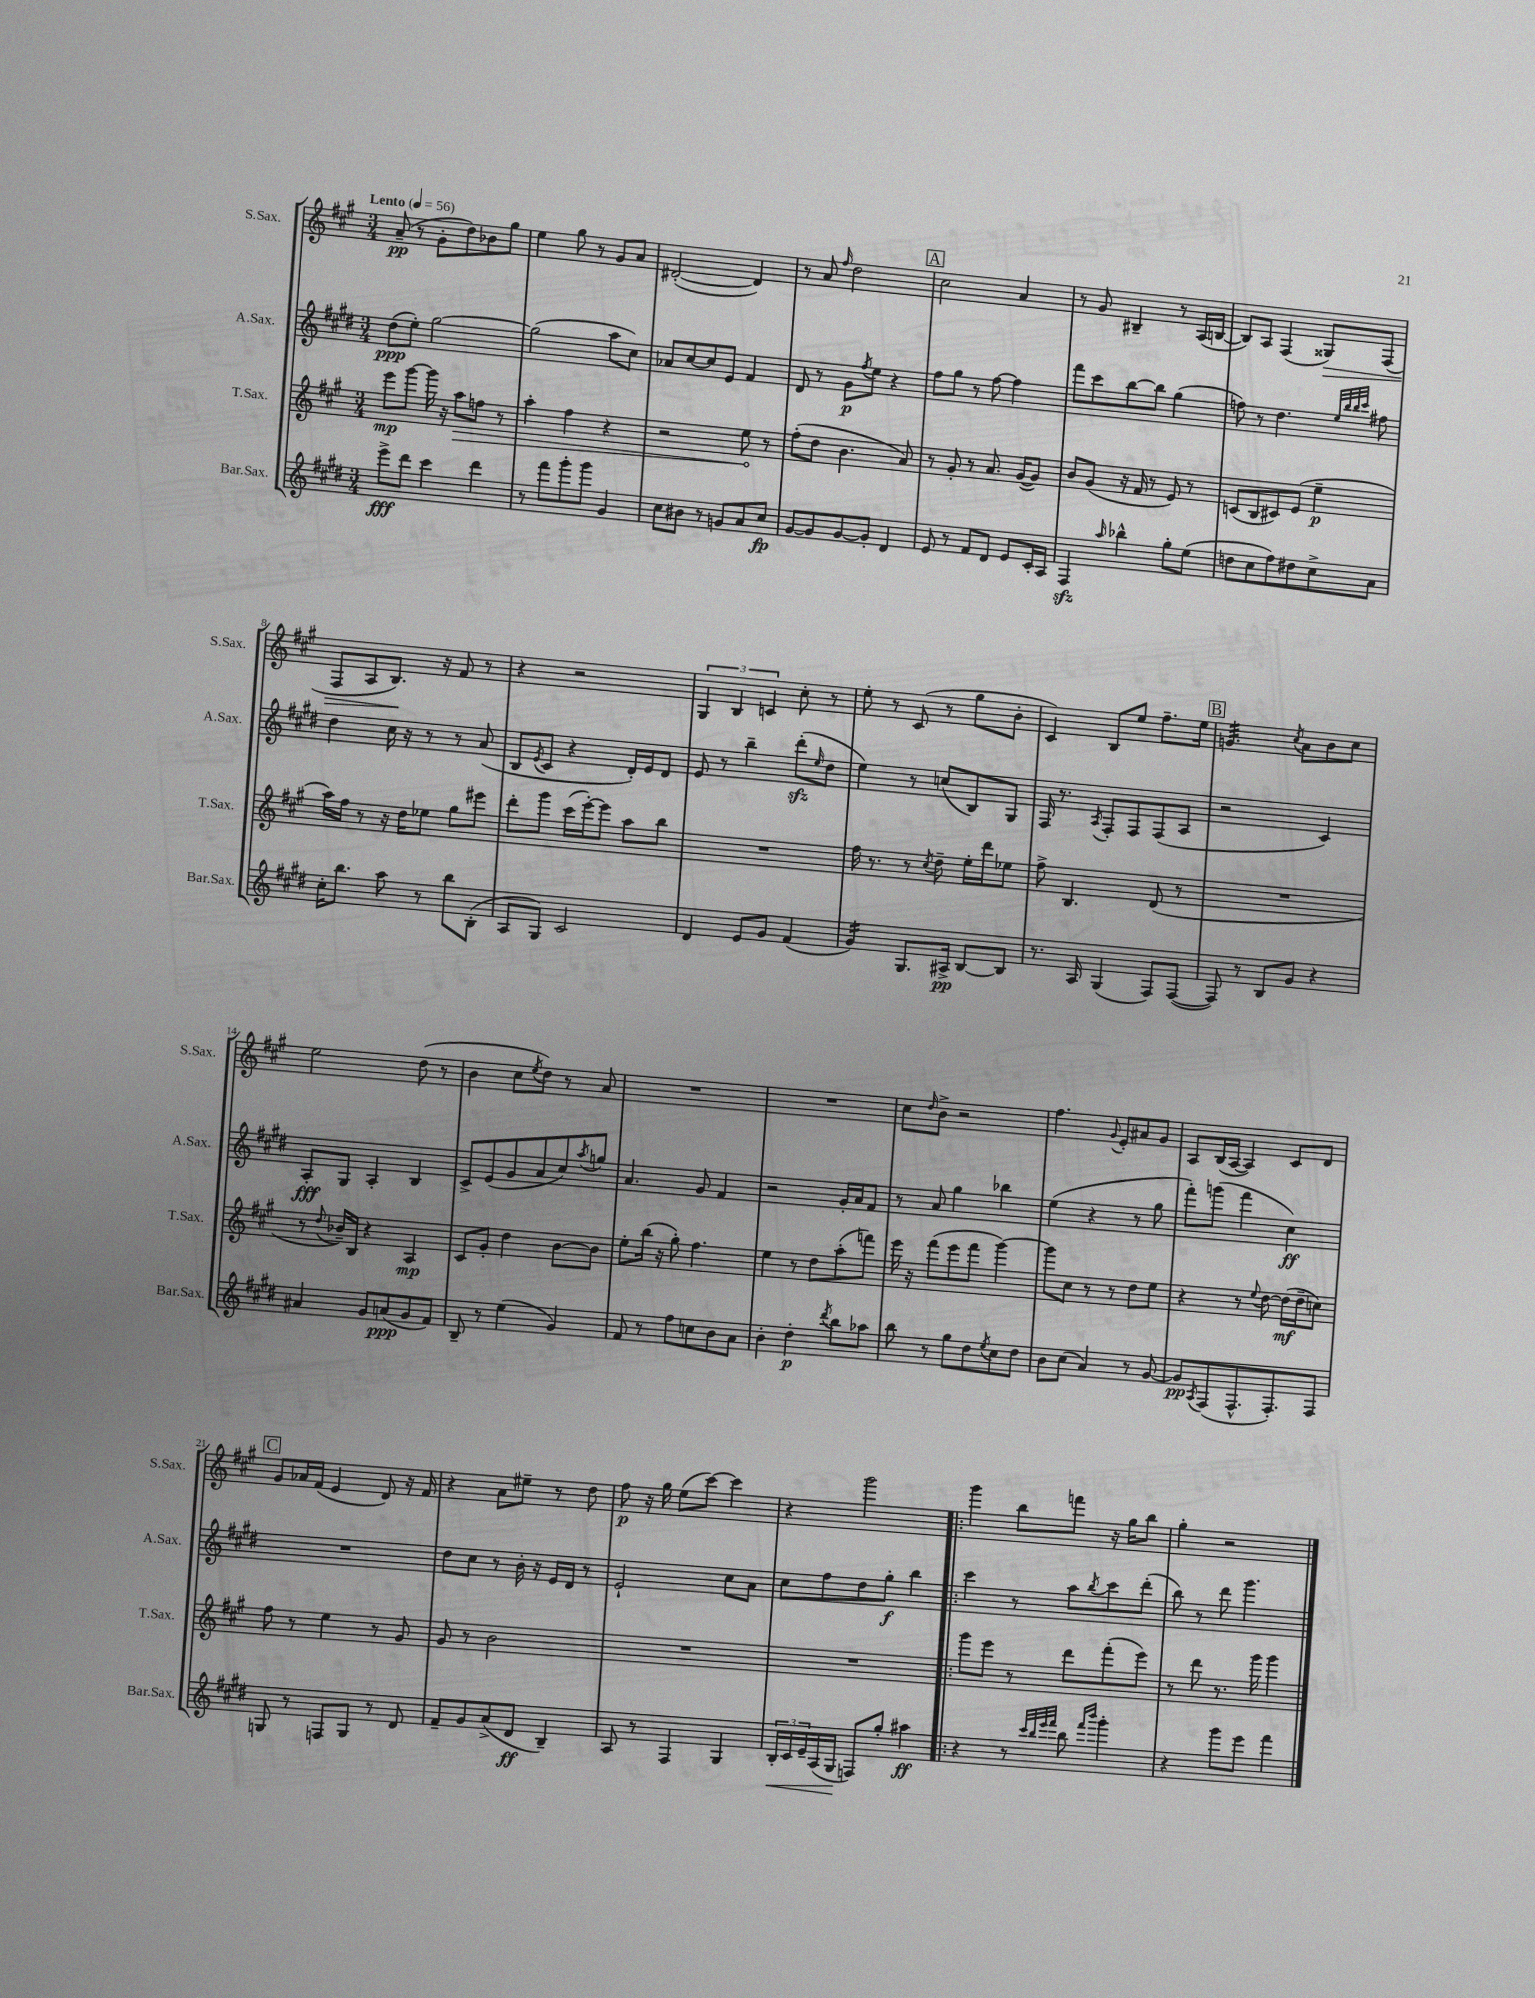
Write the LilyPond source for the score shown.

<<
\new StaffGroup <<
\new Staff = "s0" \with { instrumentName = "S.Sax." shortInstrumentName = "S.Sax." } {
    \clef treble \key a \major \numericTimeSignature \time 3/4 \tempo "Lento" 4 = 56
    a'8--\pp( r8 gis'8-. d''8) bes'8 gis''8 |
    e''4 gis''8 r8 gis'8 a'8 |
    dis'2~-.( dis'4) |
    r8 a'8 \grace { fis''16 } d''2 |
    \mark \markup { \box "A" } cis''2 a'4 |
    r8 gis'8 bis4-- r8 a16( b16~ |
    b8) a8 fis4( gisis8\>) fis8( |
    fis8 a8 b8.\!) r16 fis'8 r8 |
    r4 r2 |
    \tuplet 3/2 { gis4 b4 c'4 } cis''8-. r8 |
    e''8-. r8 cis'8( r8 gis''8 b'8-. |
    cis'4) b8 e''8 fis''8.-- e''16 |
    \mark \markup { \box "B" } g'4.:32 \acciaccatura { cis''8 } a'8 b'8 cis''8 |
    e''2 d''8( r8 |
    b'4 cis''8 \acciaccatura { e''8 } d''8) r8 a'8 |
    R2. |
    R2. |
    cis''8 \grace { d''16 } b'8-> r2 |
    fis''4. \appoggiatura { gis'8 } e'8-. ais'8 gis'8 |
    a8 b16( a16~ a4) cis'8 d'8 |
    \mark \markup { \box "C" } gis'8 aes'16 fis'16( e'4 d'8) r16 fis'16 |
    r4 a'8 eis''8-- r8 d''8 |
    fis''8\p r16 gis''16 e''8( cis'''8~) cis'''4 |
    r4 gis'''2 |
    \bar ".|:" gis'''4 b''8 f'''8 r16 gis''16 b''8 |
    gis''4-. r2 \bar "|." |
}
\new Staff = "s1" \with { instrumentName = "A.Sax." shortInstrumentName = "A.Sax." } {
    \clef treble \key e \major \numericTimeSignature \time 3/4
    dis''8\ppp( e''8-.) gis''2~ |
    gis''2( a''8 cis''8) |
    aes'8 cis''8~ cis''8 e'8 fis'4 |
    dis'8 r8 gis'8\p \acciaccatura { fis''8 } e''8 r4 |
    \mark \markup { \box "A" } fis''8 gis''8 r8 fis''8~ fis''4 |
    fis'''8 cis'''8 b''8~ b''8 gis''4( |
    f''8) r8 dis''4. \grace { e''32 b''32 b''32 cis'''32 } fis''8 |
    dis''4 cis''16 r16 r8 r8 a'8( |
    b8 \acciaccatura { e'8 } cis'8 r4 dis'16-.) e'16 dis'8 |
    e'8 r8 b''4-- dis'''8-.\sfz( \grace { e''16 } dis''8 |
    e''4) r8 c''8( b8) gis8 |
    fis16 r8. \acciaccatura { a8 } fis8-. fis8 fis8( a8 |
    \mark \markup { \box "B" } r2 cis'4) |
    a8-.\fff gis8 a4-. b4 |
    cis'8-> e'8( gis'8 a'8 cis''8) \acciaccatura { a''8 } g''8 |
    a'4. gis'8 fis'4 |
    r2 gis'16-. a'16 fis'8 |
    r8 a'8 gis''4 bes''4 |
    e''4( r4 r8 gis''8 |
    fis'''8-.) g'''8( fis'''4 cis''4\ff) |
    \mark \markup { \box "C" } R2. |
    dis''8 cis''8 r8 b'16-. r16 e'16 dis'16 r8 |
    e'2-! cis''8 a'8 |
    cis''8 fis''8 dis''8 gis''8-.\f b''4 |
    \bar ".|:" cis'''4 r8 a''8 \acciaccatura { b''8 } cis'''8 dis'''8-.( |
    b''8) r8 dis'''8 gis'''4. \bar "|." |
}
\new Staff = "s2" \with { instrumentName = "T.Sax." shortInstrumentName = "T.Sax." } {
    \clef treble \key a \major \numericTimeSignature \time 3/4
    e'''8\mp gis'''8~ gis'''16 r16 \once \override Hairpin.circled-tip = ##t a''8\> f''8 r8 |
    a''4-. fis''4 r4 |
    r2 e''8\! r8 |
    fis''8-.( d''8 b'4. a'8) |
    \mark \markup { \box "A" } r8 gis'8-. r8 a'8. gis'16~( gis'8) |
    b'8 gis'8( r16 fis'16 r8 e'8) r8 |
    c'8( b8 cis'8) e'8( e''4--\p |
    a''16) fis''16 r8 r16 d''16 ees''8 gis''8 eis'''8 |
    d'''8-. gis'''8 cis'''16( e'''16~-.) e'''8 a''8 b''8 |
    R2. |
    fis''16 r8. r8 \acciaccatura { cis''8 } d''8-- e''16-. d'''16 ees''8 |
    fis''8-> b4. d'8( r8 |
    \mark \markup { \box "B" } R2. |
    r8 \appoggiatura { d''8 } bes'16--) b16 r4 a4\mp |
    cis'8 gis'8-. d''4 b'8~ b'8 |
    e''8-. b''16( r16 gis''8-.) fis''4. |
    e''4 r8 d''8 a''8-.( f'''8) |
    e'''16 r16 fis'''8( e'''8 fis'''8 gis'''4~) |
    gis'''8 cis''8 r8 r8 d''8 e''8 |
    r4 r8 \appoggiatura { e''8 } d''8~ d''16\mf( d''16-- c''8) |
    \mark \markup { \box "C" } fis''8 r8 e''4 r8 gis'8 |
    gis'8 r8 b'2 |
    R2. |
    R2. |
    \bar ".|:" gis'''8 e'''8 r8 d'''8 fis'''8-.( e'''8) |
    r8 d'''8 r8. gis'''16 gis'''4 \bar "|." |
}
\new Staff = "s3" \with { instrumentName = "Bar.Sax." shortInstrumentName = "Bar.Sax." } {
    \clef treble \key e \major \numericTimeSignature \time 3/4
    e'''8->\fff dis'''8 cis'''4 dis'''4 |
    r8 fis'''8 gis'''8-. gis'''8 gis'4 |
    cis''8 bis'8 r8 g'8 a'8 cis''8\fp |
    gis'8~ gis'8 gis'8~ gis'8-. dis'4 |
    \mark \markup { \box "A" } e'8 r8 fis'8 dis'8 e'8 cis'16-. a16 |
    fis4\sfz \grace { a''16 } bes''4-^ gis''8-. e''8( |
    d''8 cis''8 fis''8) dis''8 cis''8-> a'8 |
    cis''16-. b''8. a''8 r8 b''8 b8-.( |
    a8 gis8) cis'2 |
    dis'4 e'8 gis'8 fis'4( |
    gis'4:16) gis8. ais16->\pp b8~ b8 |
    r8. a16 gis4( fis8) fis8~( |
    \mark \markup { \box "B" } fis8) r8 b8 gis'8 r4 |
    ais'4 gis'8 a'8\ppp( gis'8 fis'8) |
    b8-- r8 e''4( gis'4) |
    fis'8 r8 fis''8 c''8 b'8 a'8 |
    b'4-. dis''4-.\p \acciaccatura { dis'''8 } b''8 aes''8 |
    b''8 r8 gis''8 dis''8 \acciaccatura { e''8 } cis''8 dis''8 |
    b'8 cis''8( a'4) r8 gis'8~ |
    gis'8\pp \acciaccatura { a8 } fis8( fis8.-^ fis8.-.) fis8 |
    \mark \markup { \box "C" } g8 r8 f8 g8 r8 dis'8 |
    fis'8-- gis'8 a'8->( dis'8\ff b4--) |
    a8 r8 fis4 gis4 |
    \tuplet 3/2 { b16-.\< cis'16 e'16-- } a16( gis16\! f8) gis''8-. ais''4\ff |
    \bar ".|:" r4 r8 \grace { cis'''32 b''32 e'''32 fis'''32 } b''8 \grace { fis'''16 b'''16 } gis'''4-. |
    r4 gis'''8 e'''8 fis'''4 \bar "|." |
}
>>
>>
